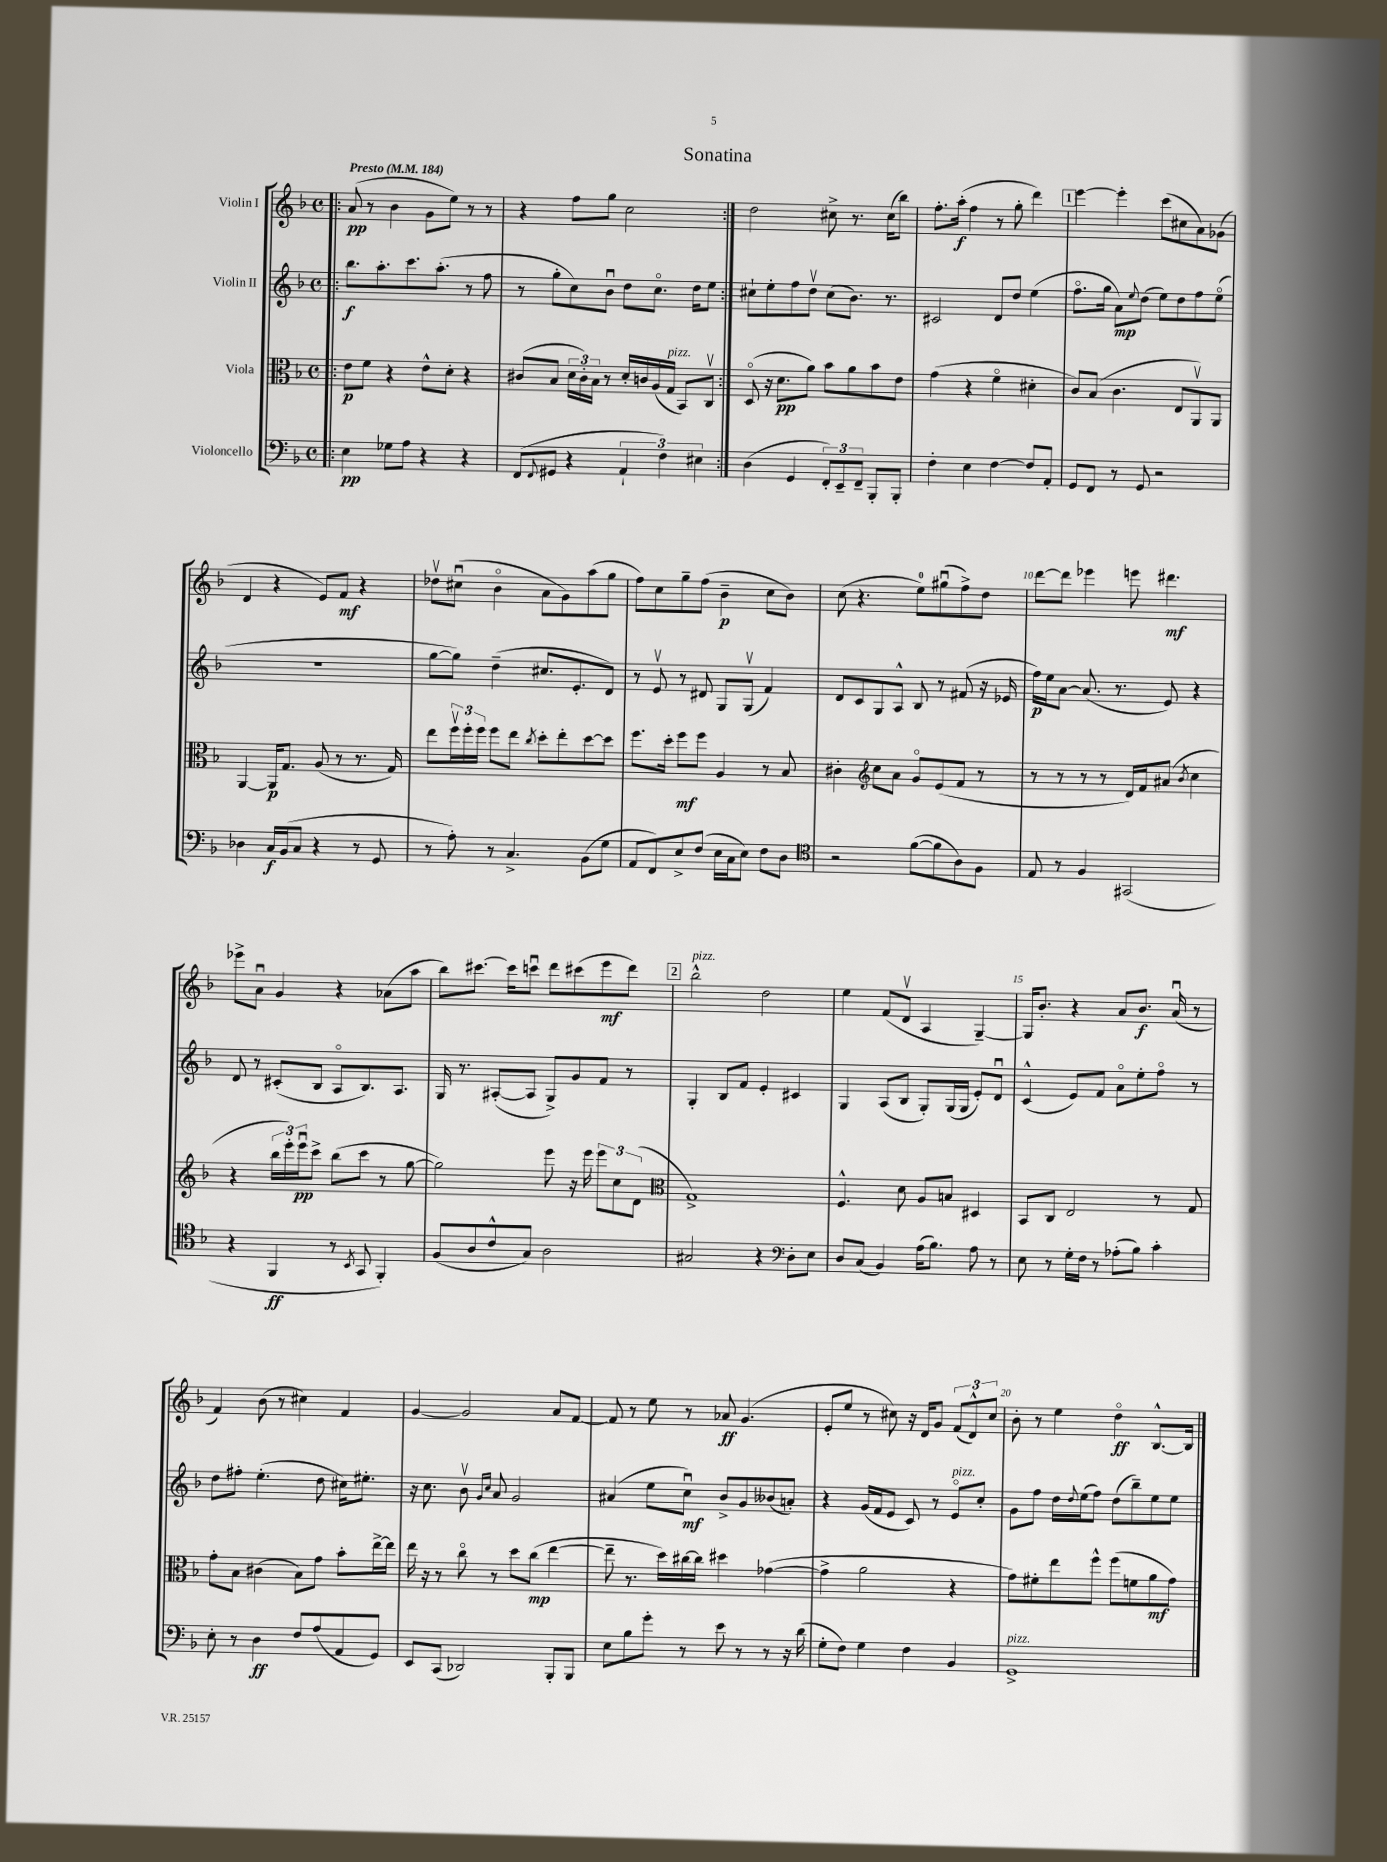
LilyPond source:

\header { title = "Sonatina" }
<<
\new StaffGroup <<
\new Staff = "s0" \with { instrumentName = "Violin I" } {
    \clef treble \key f \major \defaultTimeSignature \time 4/4 \tempo "Presto" 4 = 184
    \repeat volta 2 { \bar ".|:" a'8\pp( r8 bes'4 g'8 e''8) r8 r8 |
    r4 f''8 g''8 c''2 | }
    d''2 cis''8-> r8. cis''16( bes''8) |
    f''8.-. a''16-.\f( f''4 r8 g''8-. d'''4) |
    \mark \markup { \box "1" } e'''4~ e'''4-. c'''8( cis''8 a'8) ges'8( |
    d'4 r4 e'8) f'8\mf r4 |
    des''8\upbow cis''8\downbow( bes'4\flageolet a'8 g'8) a''8( g''8 |
    f''8) c''8 g''8-- f''8( bes'4--\p c''8 bes'8) |
    c''8( r4. e''8-0) gis''8\downbow( f''8->) d''8 |
    d'''8~ d'''8 ees'''4 e'''8 dis'''4.\mf |
    ees'''8-> a'8\downbow g'4 r4 aes'8( a''8 |
    bes''8) cis'''8.~ cis'''16 c'''8\downbow d'''8 cis'''8( e'''8\mf d'''8) |
    \mark \markup { \box "2" } bes''2-^^\markup { \italic "pizz." } d''2 |
    e''4 f'8( d'8\upbow a4 g4~--) |
    g16 bes'8.-. r4 a'8 bes'8.\f a'16\downbow( r8 |
    f'4) bes'8( r8 cis''4) f'4 |
    g'4~ g'2 a'8 f'8~ |
    f'8 r8 e''8 r8 aes'8\ff g'4.( |
    e'8-. e''8 r8 cis''8) r16 d'16 g'8 \tuplet 3/2 { f'8( d'8-^) cis''8 } |
    bes'8-. r8 e''4 d''4\flageolet\ff bes8.~-^ bes16 \bar "|." |
}
\new Staff = "s1" \with { instrumentName = "Violin II" } {
    \clef treble \key f \major \defaultTimeSignature \time 4/4
    \repeat volta 2 { \bar ".|:" bes''8.\f a''8.-. c'''8. a''8.-.( r8 f''8 |
    r8 g''8-. c''8) bes'8\downbow d''8 c''8.\flageolet d''16 e''8 | }
    cis''8-! e''8-. f''8 d''8\upbow cis''8( bes'8.) r8. |
    cis'2 d'8 d''8 e''4( |
    \mark \markup { \box "1" } f''8.\flageolet g''16 a'8\mp) \appoggiatura { e''8 } d''8( e''8) d''8 f''8 e''8\flageolet( |
    R1 |
    g''8~ g''8) d''4--( cis''8. e'8.-. d'8) |
    r8 e'8\upbow r8 dis'8 g8 g8\upbow( f'4) |
    d'8 c'8 g8 a8-^ bes8 r8 fis'8( r16 ees'16 |
    f''16\p) e''16 a'8~ a'8.( r8. e'8) r4 |
    d'8 r8 cis'8-.( bes8 a8\flageolet bes8.) a8. |
    g16 r8. ais8~-.( ais8 g8->) g'8 f'8 r8 |
    \mark \markup { \box "2" } g4-. bes8 f'8 e'4-. cis'4 |
    g4 a8( bes8 g8-.) g16( g16 e'8-.) d'8\downbow |
    c'4-^( e'8) f'8 a'8\flageolet e''8-. f''8\flageolet r8 |
    d''8 fis''8-. e''4.-.( d''8 cis''16) eis''8.-. |
    r16 c''8. bes'8\upbow \grace { g'16 c''16 } a'8 g'2 |
    ais'4( e''8 c''8\downbow\mf) bes'8-> g'8 beses'8( a'8-.) |
    r4 g'16( f'16 e'8 c'8) r8 e'8\flageolet^\markup { \italic "pizz." } c''8-. |
    g'8 f''8 d''16 \appoggiatura { d''8 } e''16( f''8) d''8( bes''8--) e''8 e''8 \bar "|." |
}
\new Staff = "s2" \with { instrumentName = "Viola" } {
    \clef alto \key f \major \defaultTimeSignature \time 4/4
    \repeat volta 2 { \bar ".|:" e'8\p f'8 r4 e'8-^ d'8-. r4 |
    cis'8( bes8 \tuplet 3/2 { d'16 cis'16-.) bes16 } r8 d'16-. c'16 a16( g16^\markup { \italic "pizz." } bes,8) c8\upbow | }
    d8\flageolet( r16 d'8.\pp a'8) bes'8 a'8 bes'8 e'8 |
    g'4( r4 f'4\flageolet dis'4-. |
    \mark \markup { \box "1" } c'8) bes8( c'4. e8 a,8\upbow) a,8 |
    a,4~ a,16\p g8. a8( r8 r8. g16) |
    e''8 \tuplet 3/2 { f''16\upbow f''16-. f''16 } f''8 e''8 \acciaccatura { c''8 } d''8-. e''8-. d''8~ d''8 |
    f''8. d''16-. f''8\mf f''8 a4 r8 bes8 |
    cis'4-. \clef treble c''8 a'8 g'8\flageolet e'8( f'8 r8 |
    r8 r8 r8 r8 d'16) f'16 ais'8( \acciaccatura { bes'8 } c''4 |
    r4 \tuplet 3/2 { bes''16 e'''16-.) e'''16\downbow\pp } c'''8-> bes''8( c'''8 r8 g''8~ |
    g''2) e'''8 r16 e'''16 \tuplet 3/2 { e'''8 c''8 d'8( } |
    \mark \markup { \box "2" } \clef alto g1->) |
    f4.-^ d'8 a8 b8 dis4 |
    bes,8 c8 e2 r8 g8 |
    g'8-. bes8 cis'4( bes8) g'8 bes'8-. e''16~-> e''16 |
    e''16 r16 r8 c''8\flageolet r8 d''8 c''8\mp( e''4~ |
    e''8-- r8. d''16) cis''16~ cis''16 dis''4 ges'4~( |
    ges'4-> a'2 r4 |
    g'8) fis'8-. e''8 f''8-^ f''8( f'8 a'8\mf g'8) \bar "|." |
}
\new Staff = "s3" \with { instrumentName = "Violoncello" } {
    \clef bass \key f \major \defaultTimeSignature \time 4/4
    \repeat volta 2 { \bar ".|:" e4\pp ges8 a8 r4 r4 |
    f,8( \appoggiatura { f,8 } gis,8 r4 \tuplet 3/2 { a,4-! f4) eis4 } | }
    d4( g,4 \tuplet 3/2 { f,8-.) e,8-- f,8-- } bes,,8-. bes,,8-. |
    f4-. e4 f4~ f8 a,8-. |
    \mark \markup { \box "1" } g,8 f,8 r8 g,8 r2 |
    des4 c16\f bes,16( c8 r4 r8 g,8 |
    r8 a8-.) r8 c4.-> bes,8( g8 |
    a,8 f,8) e8-> f8( e16 c16 e8) f8 d8 |
    \clef tenor r2 f'8~( f'8 a8) f8 |
    e8 r8 f4 gis,2( |
    r4 f,4\ff r8 \acciaccatura { bes,8 } g,8 f,4-.) |
    f8( a8 c'8-^ g8) a2 |
    \mark \markup { \box "2" } gis2 r4 \clef bass d8-. e8 |
    d8 c8( bes,4) a16( bes8.) a8 r8 |
    e8 r8 g16-. f16 r8 aes8-.( bes8) c'4-. |
    e8-. r8 d4\ff f8 a8( a,8 g,8) |
    e,8 c,8( des,2) bes,,8-. bes,,8 |
    e8 bes8 g'8-. r8 e'8 r8 r8 r16 d'16( |
    g8-. f8) g4 f4 bes,4 |
    g,1->^\markup { \italic "pizz." } \bar "|." |
}
>>
>>
\layout { \context { \Score \override BarNumber.break-visibility = ##(#f #t #t) barNumberVisibility = #(every-nth-bar-number-visible 5) } }
